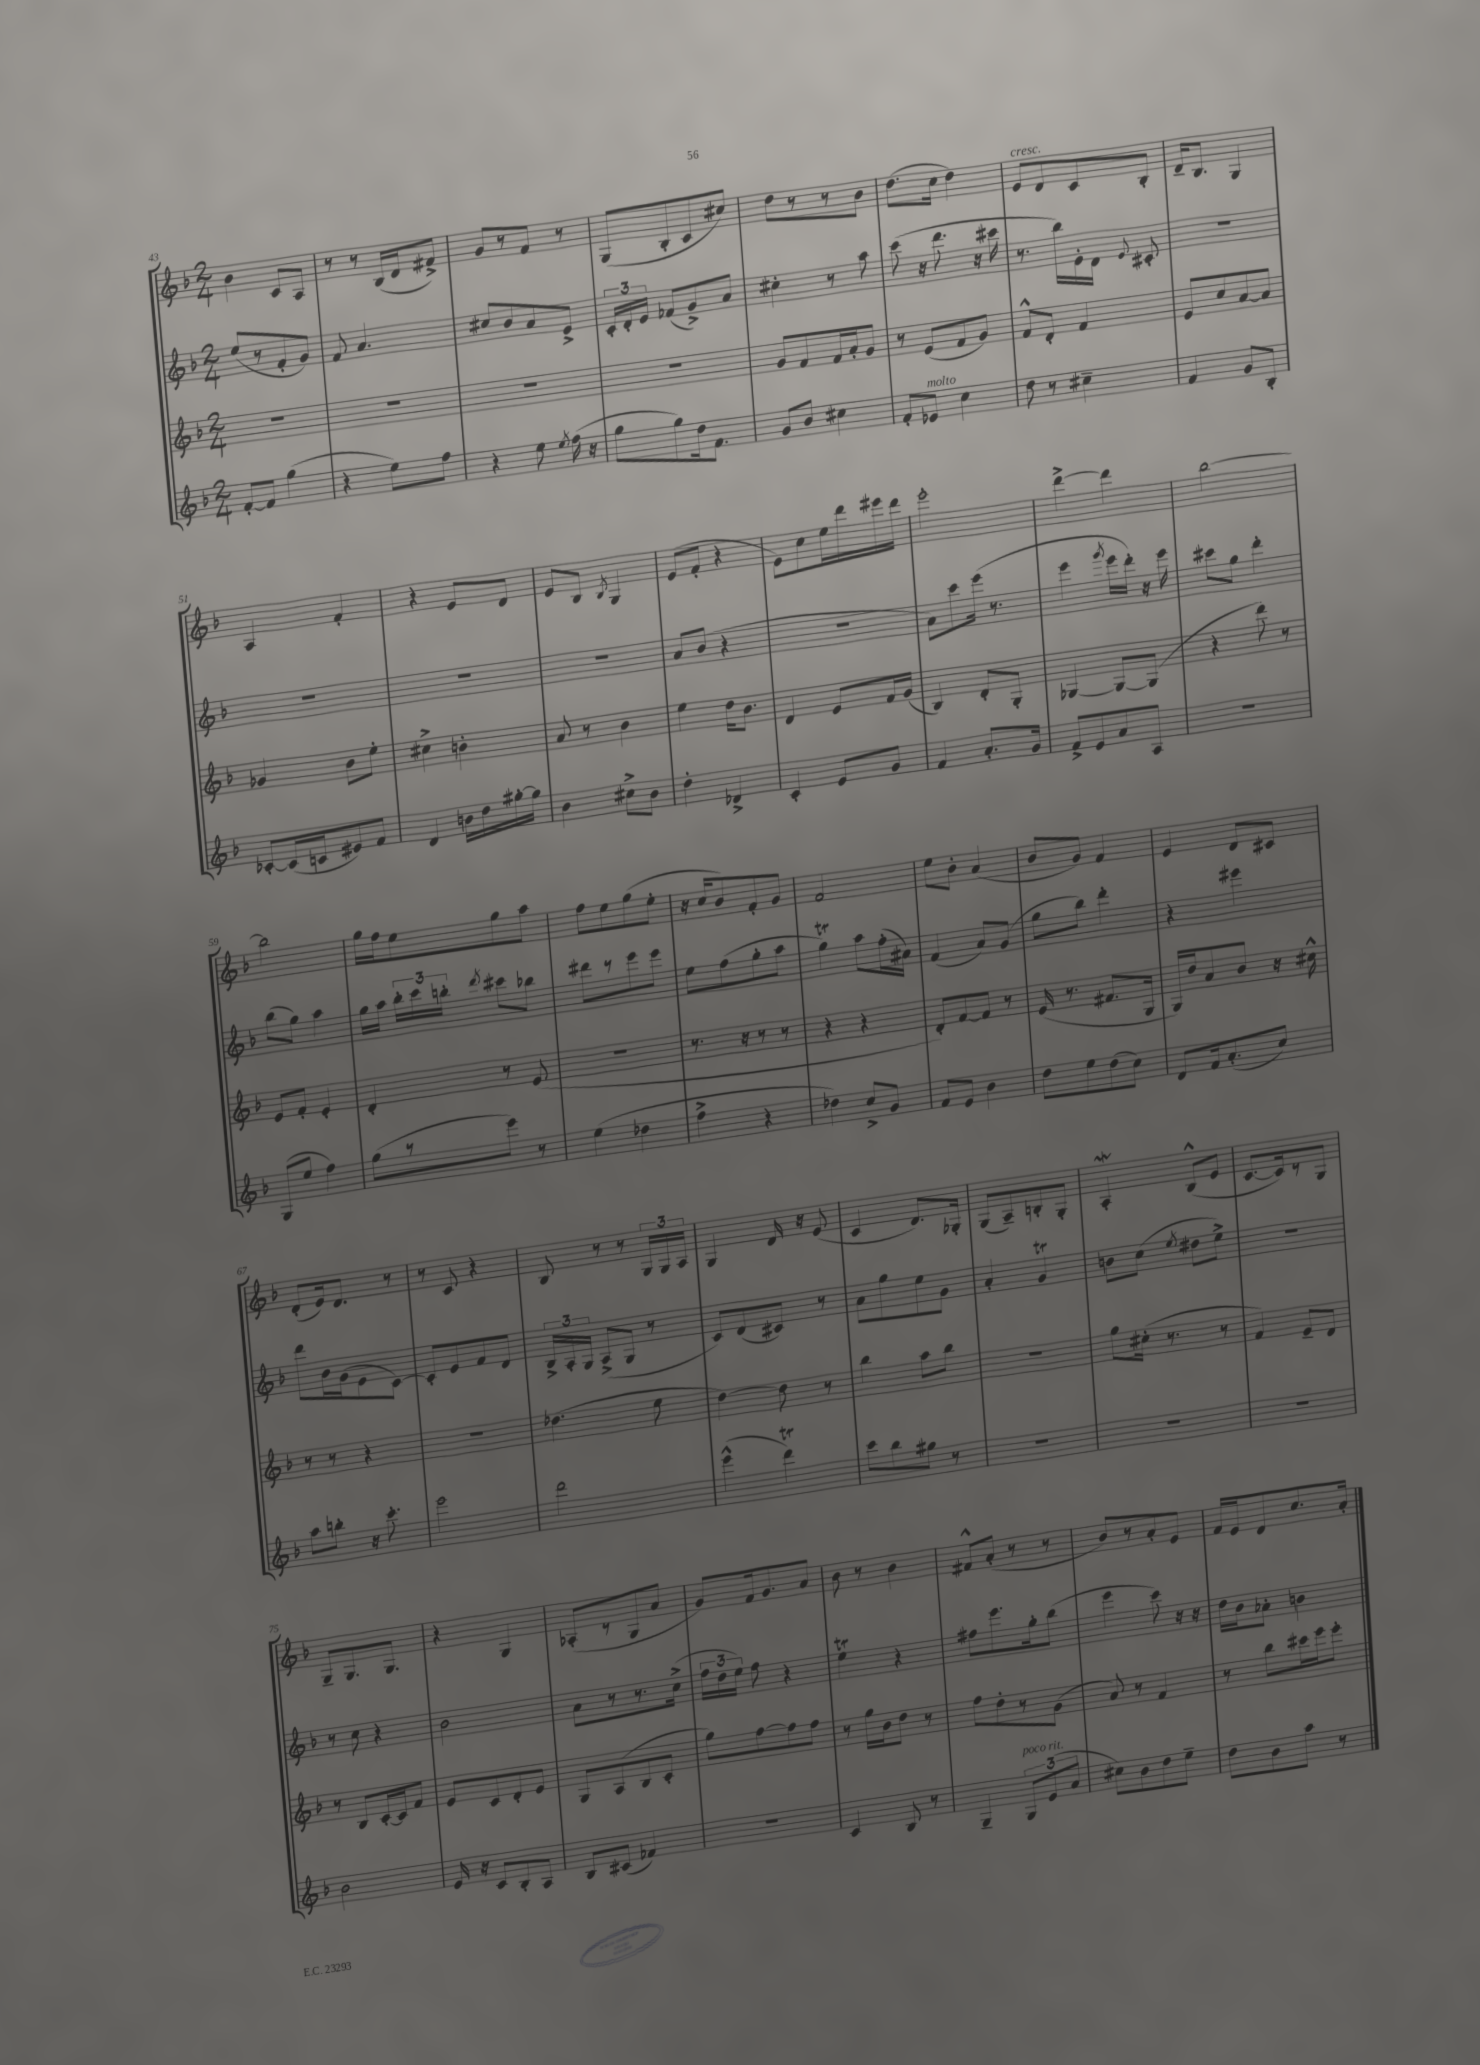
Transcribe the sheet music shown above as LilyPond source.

<<
\new StaffGroup <<
\new Staff = "s0" {
    \clef treble \key f \major \numericTimeSignature \time 2/4
    \autoBeamOff bes'4 c'8[ a8] |
    r8 r8 bes16[( d'16 fis'8]->) |
    g'8[ r8 f'8] r8 |
    g8[( bes8-. c'8 cis''8]) |
    d''8[ r8 r8 bes'8] |
    d''8.[( c''16] d''4) |
    e'8[^\markup { \italic "cresc." } d'8 c'8 bes8]-. |
    d'16[-- bes8.] g4 |
    a4 f'4-. |
    r4 e'8[ d'8] |
    e'8[ bes8] \acciaccatura { bes8 } g4 |
    e'8[( f'8]-. r4 |
    e'8[) c''8 e''16 d'''16 eis'''16 d'''16] |
    e'''2-. |
    d'''4~-> d'''4 |
    bes''2~ |
    bes''2 |
    g''16[ f''16 e''8 g''8 a''8] |
    f''8[ e''8 g''8( e''8]-. |
    r16 c''16[ bes'8) f'8-. g'8] |
    f'2 |
    e''8[ bes'8]-. a'4( |
    bes'8[ g'8]) f'4 |
    e'4 d'8[ cis'8] |
    d'8[-.( e'16) d'8.] r8 |
    r8 c'8 r4 |
    bes8 r8 r8 \tuplet 3/2 { g16[ g16 a16] } |
    g4 d'16 r16 e'8( |
    c'4 d'8.[) ges16]-. |
    g8[( a8--) b8-. g8]-. |
    a4-.\mordent bes8[-^( e'8] |
    c'8.[~ c'16) r8 g8] |
    g8[-- g8. g8.] |
    r4 g4 |
    aes8[-.( r8 g8 a'8] |
    g'8[) f'16 g'8. a'8] |
    bes'8 r8 bes'4 |
    fis'8[-^ a'8]-.( r8 r8 |
    bes'8[) r8 a'8-. e'8] |
    f'16[ e'16 d'8 c''8. a'16]-. \bar "|." |
}
\new Staff = "s1" {
    \clef treble \key f \major \numericTimeSignature \time 2/4
    \autoBeamOff e''8[( r8 f'8-. g'8]) |
    f'8 a'4. |
    cis''8[ bes'8 a'8 e'8]-> |
    \tuplet 3/2 { c'16[-. d'16-. e'16] } fes'8[( g'8->) a'8] |
    cis''4-. r8 a''8 |
    c'''8( r16 d'''8. r16 cis'''16 |
    r8. bes''16[) e'16-. d'16] \appoggiatura { e'8 } cis'8-. |
    R2 |
    R2 |
    R2 |
    R2 |
    a'8[ bes'8]( r4 |
    r2 |
    a'8[) c'''8 e'''16]( r8. |
    e'''4 \acciaccatura { g'''8 } e'''16[ d'''16]-.) r16 e'''16 |
    cis'''8[ g''8] d'''4-. |
    bes''8[( g''8]) a''4 |
    g''16[ a''16] \tuplet 3/2 { bes''16[-. c'''16 b''16]-. } \acciaccatura { d'''8 } cis'''8[ bes''8] |
    dis'''8[ r8 e'''8 e'''8] |
    e''8[ f''8( g''8-. a''8] |
    g''4\trill) a''8[ f''16-.( ais'16]) |
    f'4( a'8[) g'8]( |
    g''8[ bes''8]) d'''4-. |
    r4 eis'''4 |
    d'''8[ bes'16 g'16( e'8 c'8]~) |
    c'8[-. e'8 f'8 d'8] |
    \tuplet 3/2 { bes16[-> a16-. g16] } a8[->( g8] r8 |
    c'8[) d'8( cis'8]) r8 |
    a'8[ g''8 e''8 g'8] |
    a'4-. g'4\trill |
    b'8[ c''8]( \acciaccatura { e''8 } dis''8[ e''8]->) |
    R2 |
    r8 c''8 r4 |
    bes'2 |
    a'8[ r8 r8. c''16]->( |
    \tuplet 3/2 { f''16[ d''16 e''16]) } f''8 r4 |
    e''4\trill r4 |
    fis''8[ e'''8. g''16-. bes''8]( |
    e'''4 c'''8) r16 r16 |
    d''16[ bes'16 aes'8]-. b'4 \bar "|." |
}
\new Staff = "s2" {
    \clef treble \key f \major \numericTimeSignature \time 2/4
    \autoBeamOff R2 |
    R2 |
    R2 |
    R2 |
    g'8[ f'8 f'16 a'16-. g'8] |
    r8 e'8[( f'8 g'8]) |
    f'8[-^ d'8]-. f'4 |
    e'8[ c''8 a'8~ a'8] |
    ges'4 bes'8[ e''8]-. |
    cis''4-> b'4-. |
    a'8 r8 bes'4 |
    e''4 d''16[ bes'8.] |
    d'4 e'8[ f'16 g'16]( |
    bes4) d'8[-. g8]-. |
    ges4~ ges8[~ ges8]( |
    r4 d'''8) r8 |
    e'8[ f'8]-. e'4-. |
    d'4-. r8 e'8( |
    r2 |
    r8. r16 r8 r8 |
    r4 r4 |
    d'8[-.) f'8~ f'8] r8 |
    e'16( r8. fis'8.[ g16] |
    g16[) d''16 a'8 bes'8] r16 cis''16-^ |
    r8 r8 r4 |
    R2 |
    des''4.( e''8 |
    d''4~) d''8 r8 |
    bes''4 a''8[ bes''8] |
    r2 |
    g''8[ cis''16]-.( r8. r8 |
    f'4) e'8[-- d'8] |
    r8 bes8[ c'16~-. c'16 f'8] |
    e'8[ c'8 d'8-. e'8] |
    g8[ a8( bes8 c'8]-. |
    g''8[) f''8~ f''8 f''8] |
    r8 g''16[ bes'16 d''8] r8 |
    f''8[ d''8-. r8 g'8]( |
    a'8) r8 f'4 |
    r8 bes''8[ cis'''16 e'''16 e'''8]-. \bar "|." |
}
\new Staff = "s3" {
    \clef treble \key f \major \numericTimeSignature \time 2/4
    \autoBeamOff f'8[~-. f'8] g''4( |
    r4 e''8[) f''8] |
    r4 e''8 \acciaccatura { e''8 } f''16( r16 |
    g''8[ g''8) d''16 f'8.] |
    g'8[ bes'8] cis''4 |
    f'8[-. ees'8]^\markup { \italic "molto" } c''4 |
    d''8 r8 cis''4-- |
    f'4 g'8[ bes8]-. |
    ces'8[~-. ces'16( c'16 eis'8) f'8] |
    d'4 b'16[ d''16 gis''16~-. gis''16] |
    bes'4 cis''8[-> bes'8] |
    d''4-. des'4-> |
    c'4-. e'8[ g'8] |
    f'4 a'8.[-. g'16] |
    f'8[-> e'8 a'8 a8] |
    r2 |
    g8[( e''8] f''4) |
    g''8[( r8 e'''8]) r8 |
    e''4( des''4 |
    f''4-> r4 |
    des''4) c''8[-> g'8] |
    f'8[ e'8] bes'4 |
    d''8[ e''8 d''8( c''8]) |
    d'8[ f'16 a'8.-.( c''8]) |
    a''8[ b''8]-. r16 c'''8.-. |
    e'''2 |
    d'''2 |
    e'''4-^( d'''4\trill) |
    c'''8[ bes''8 gis''8] r8 |
    R2 |
    R2 |
    R2 |
    bes'2 |
    e'16 r16 c'8[ bes8-. a8] |
    bes8[ cis'8]( fes'4) |
    r2 |
    c'4 bes8 r8 |
    g4-- \tuplet 3/2 { g8[^\markup { \italic "poco rit." } e'8( a'8] } |
    cis''8[) bes'8 d''8 e''8]-- |
    d''8[ bes'8 a''8] r8 \bar "|." |
}
>>
>>
\layout { \context { \Score currentBarNumber = #43 } }
